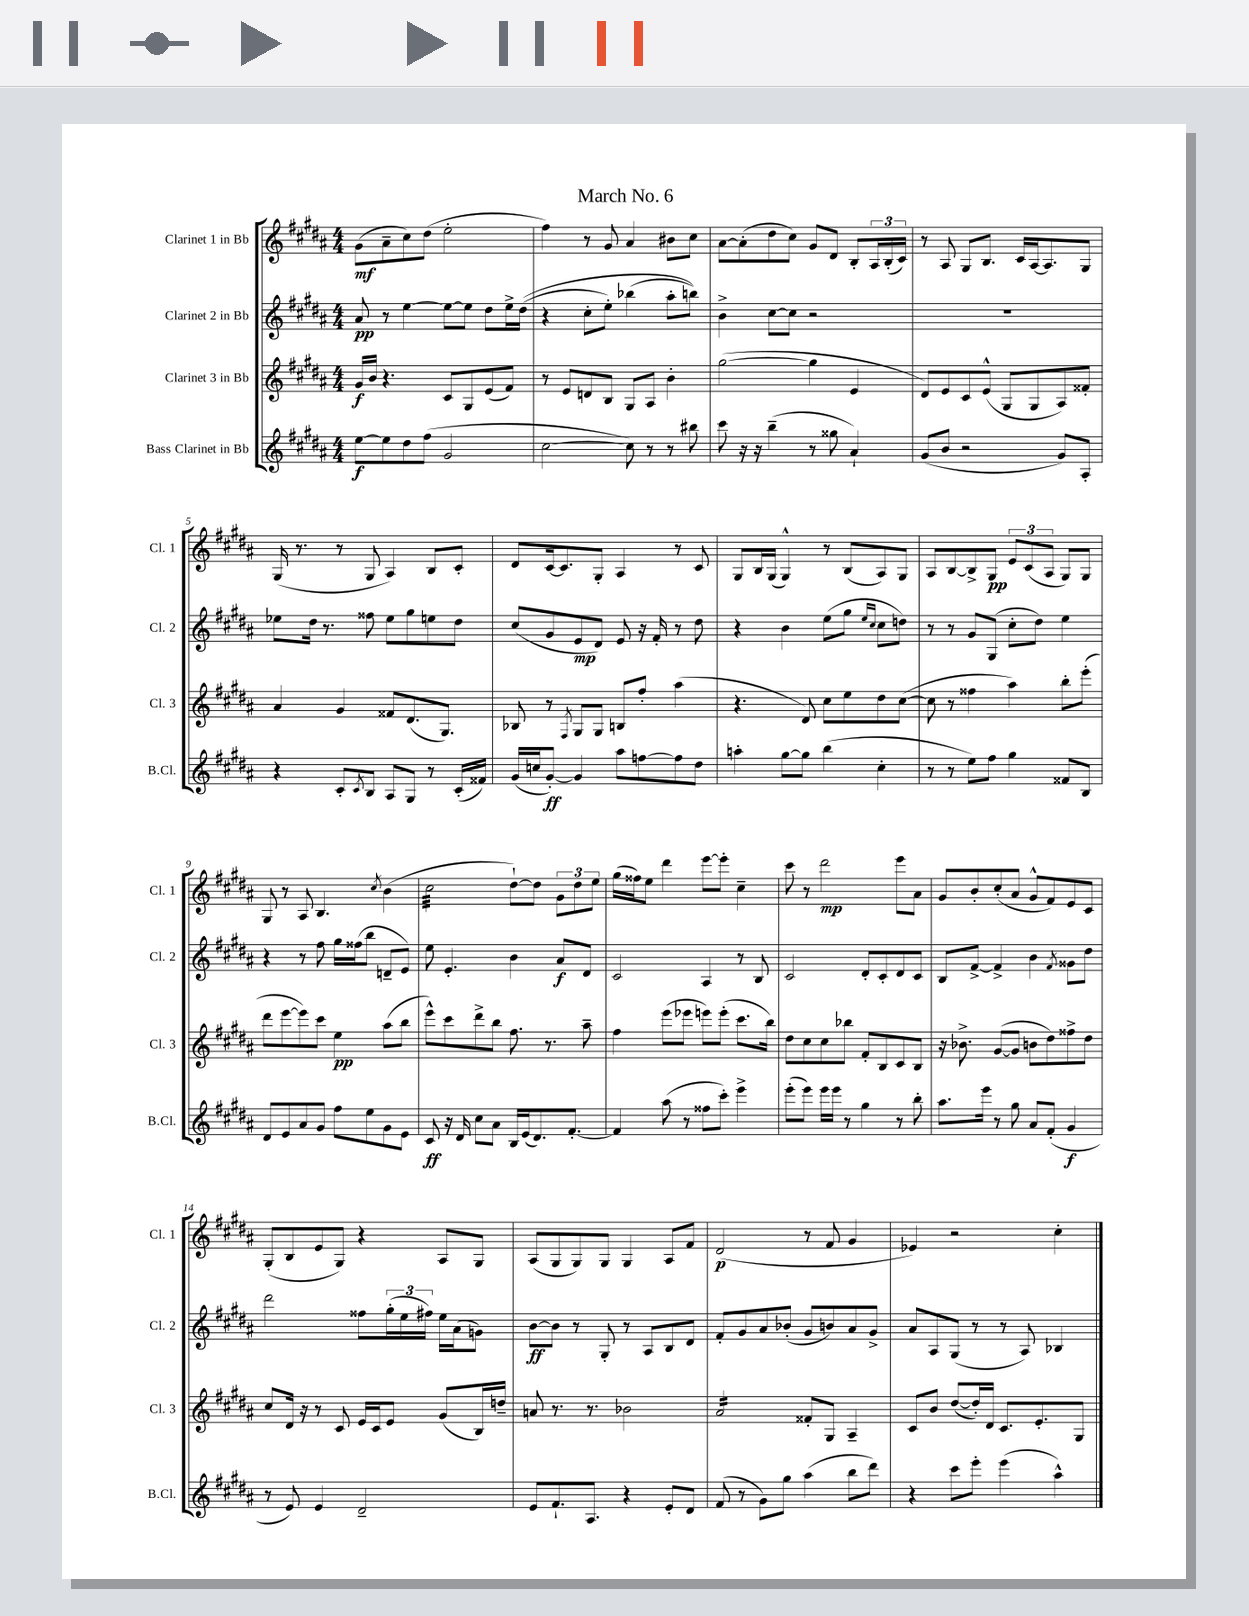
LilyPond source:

\header { title = "March No. 6" }
<<
\new StaffGroup <<
\new Staff = "s0" \with { instrumentName = "Clarinet 1 in Bb" shortInstrumentName = "Cl. 1" } {
    \clef treble \key b \major \numericTimeSignature \time 4/4
    gis'8\mf( ais'8-- cis''8) dis''8( e''2-. |
    fis''4) r8 gis'8 ais'4 bis'8 cis''8 |
    ais'8~ ais'8-.( dis''8 cis''8) gis'8 dis'8 b8-. \tuplet 3/2 { ais16 b16-.( cis'16) } |
    r8 ais8 gis8 b8. cis'16 ais16~ ais8. gis8 |
    gis16( r8. r8 gis8 ais4) b8 cis'8-. |
    dis'8 cis'16~ cis'8. gis8-. ais4 r8 cis'8 |
    gis8 b16 gis16( gis4-^) r8 b8( ais8) gis8 |
    ais8 b8~ b8-> gis8\pp \tuplet 3/2 { e'8 cis'8( ais8 } gis8) gis8 |
    gis8 r8 ais8 b4. \acciaccatura { cis''8 } b'4( |
    cis''2:32 dis''8~-!) dis''8 \tuplet 3/2 { gis'8 dis''8 e''8 } |
    gis''16( fisis''16) e''8 dis'''4 e'''8~ e'''8-. cis''4-- |
    cis'''8 r8 dis'''2\mp e'''8 ais'8 |
    gis'8 b'8-. cis''8-.( ais'8 gis'8-^ fis'8) e'8 cis'8 |
    gis8-.( b8 e'8 gis8) r4 ais8 gis8 |
    ais8( gis8 gis8) gis8 gis4 ais8 fis'8 |
    dis'2\p( r8 fis'8 gis'4 |
    ees'4) r2 cis''4-. \bar "|." |
}
\new Staff = "s1" \with { instrumentName = "Clarinet 2 in Bb" shortInstrumentName = "Cl. 2" } {
    \clef treble \key b \major \numericTimeSignature \time 4/4
    ais'8\pp r8 e''4~ e''8~ e''8 dis''8 e''16-> dis''16(\( |
    r4 cis''8-. e''8-.) bes''4( ais''8-. b''8)\) |
    b'4-> cis''8~ cis''8 r2 |
    R1 |
    ees''8 dis''16 r8. fisis''8 ees''8 gis''8 e''8 dis''8 |
    cis''8( gis'8 e'8\mp dis'8) e'8 r16 fis'16-. r8 dis''8 |
    r4 b'4 e''8( gis''8 \grace { e''16 cis''16 } cis''8 d''8) |
    r8 r8 gis'8 gis8( cis''8-. dis''8) e''4 |
    r4 r8 fis''8 gis''16 fisis''16( b''8 d'8-- e'8) |
    e''8 e'4.-. b'4 ais'8\f dis'8 |
    cis'2 ais4 r8 b8 |
    cis'2 dis'8-. cis'8-. dis'8 cis'8 |
    b8 fis'8~-> fis'4-> b'4 \acciaccatura { fis'8 } gisis'8 dis''8 |
    dis'''2 fisis''8 \tuplet 3/2 { gis''16-.( e''16 fis''16) } e''16 ais'16( g'8) |
    b'8~\ff b'8 r8 gis8-. r8 ais8 b8 dis'8 |
    fis'8-. gis'8 ais'8 bes'8-.( gis'8 b'8) ais'8 gis'8-> |
    ais'8 ais8 gis8( r8 r8 ais8) bes4 \bar "|." |
}
\new Staff = "s2" \with { instrumentName = "Clarinet 3 in Bb" shortInstrumentName = "Cl. 3" } {
    \clef treble \key b \major \numericTimeSignature \time 4/4
    gis'16\f b'16 r4. cis'8 gis8 e'8( fis'8) |
    r8 e'8 d'8 b8 gis8 ais8 b'4-. |
    gis''2~( gis''4 e'4 |
    dis'8) e'8 cis'8 e'8-^( gis8 gis8 ais8) fisis'8-. |
    ais'4 gis'4 fisis'8 dis'8.( gis8.) |
    bes8 r8 \acciaccatura { fis8 } gis8 gis8 b8 fis''8-. ais''4( |
    r4. dis'8) cis''8 e''8 dis''8 cis''8~( |
    cis''8 r8 fisis''4 ais''4) b''8-. e'''8-.( |
    dis'''8 e'''8~ e'''8) cis'''8 e''4\pp ais''8( b''8 |
    e'''8-^) cis'''8 dis'''8-> b''8 fis''8. r8. ais''8-- |
    fis''4 e'''8( ees'''8 e'''8) e'''8-.( cis'''8. b''16) |
    dis''8 cis''8 cis''8 bes''8 fis'8-. b8 cis'8 b8 |
    r16 bes'8.-> gis'8~( gis'8 b'8 dis''8) fisis''8-> dis''8 |
    cis''8 dis'16 r16 r8 cis'8 e'16 cis'16 e'8 gis'8( b16) d''16-- |
    a'8 r8. r8. bes'2 |
    ais'2:16 fisis'8-. gis8 ais4-- |
    cis'8 b'8 dis''8~( dis''16-.) dis'16 cis'8. e'8.-. gis8 \bar "|." |
}
\new Staff = "s3" \with { instrumentName = "Bass Clarinet in Bb" shortInstrumentName = "B.Cl." } {
    \clef treble \key b \major \numericTimeSignature \time 4/4
    e''8~\f e''8 dis''8 fis''8( gis'2 |
    cis''2~ cis''8) r8 r8 bis''8 |
    cis'''8 r16 r16 b''4--( r8 gisis''8 ais'4-!) |
    gis'8( b'8 r2 gis'8) ais8-. |
    r4 cis'8-. \acciaccatura { cis'8 } b8 ais8 gis8 r8 cis'16-.( fisis'16) |
    gis'16( c''16 gis'8~-.\ff) gis'4 ais''8 f''8~ f''8 dis''8 |
    a''4-. gis''8~ gis''8 b''4( cis''4-. |
    r8 r8 e''8) fis''8 gis''4 fisis'8 b8 |
    dis'8 e'8 ais'8 gis'8 fis''8 e''8 gis'8 e'8 |
    cis'8\ff r16 dis'16 cis''8 ais'8 b16 e'16( dis'8.) fis'8.~-. |
    fis'4 ais''8( r8 fisis''8 cis'''8-.) e'''4-> |
    e'''8-.( e'''8) e'''16 e'''16 r8 gis''4 r8 b''8-. |
    ais''8. e'''16 r8 gis''8 ais'8 fis'8-.( gis'4\f |
    r8 e'8) e'4 dis'2-- |
    e'8 fis'8.-! ais8. r4 e'8-. dis'8 |
    fis'8( r8 gis'8) gis''8 ais''4( b''8 dis'''8) |
    r4 cis'''8 e'''8-. e'''4( ais''4-^) \bar "|." |
}
>>
>>
